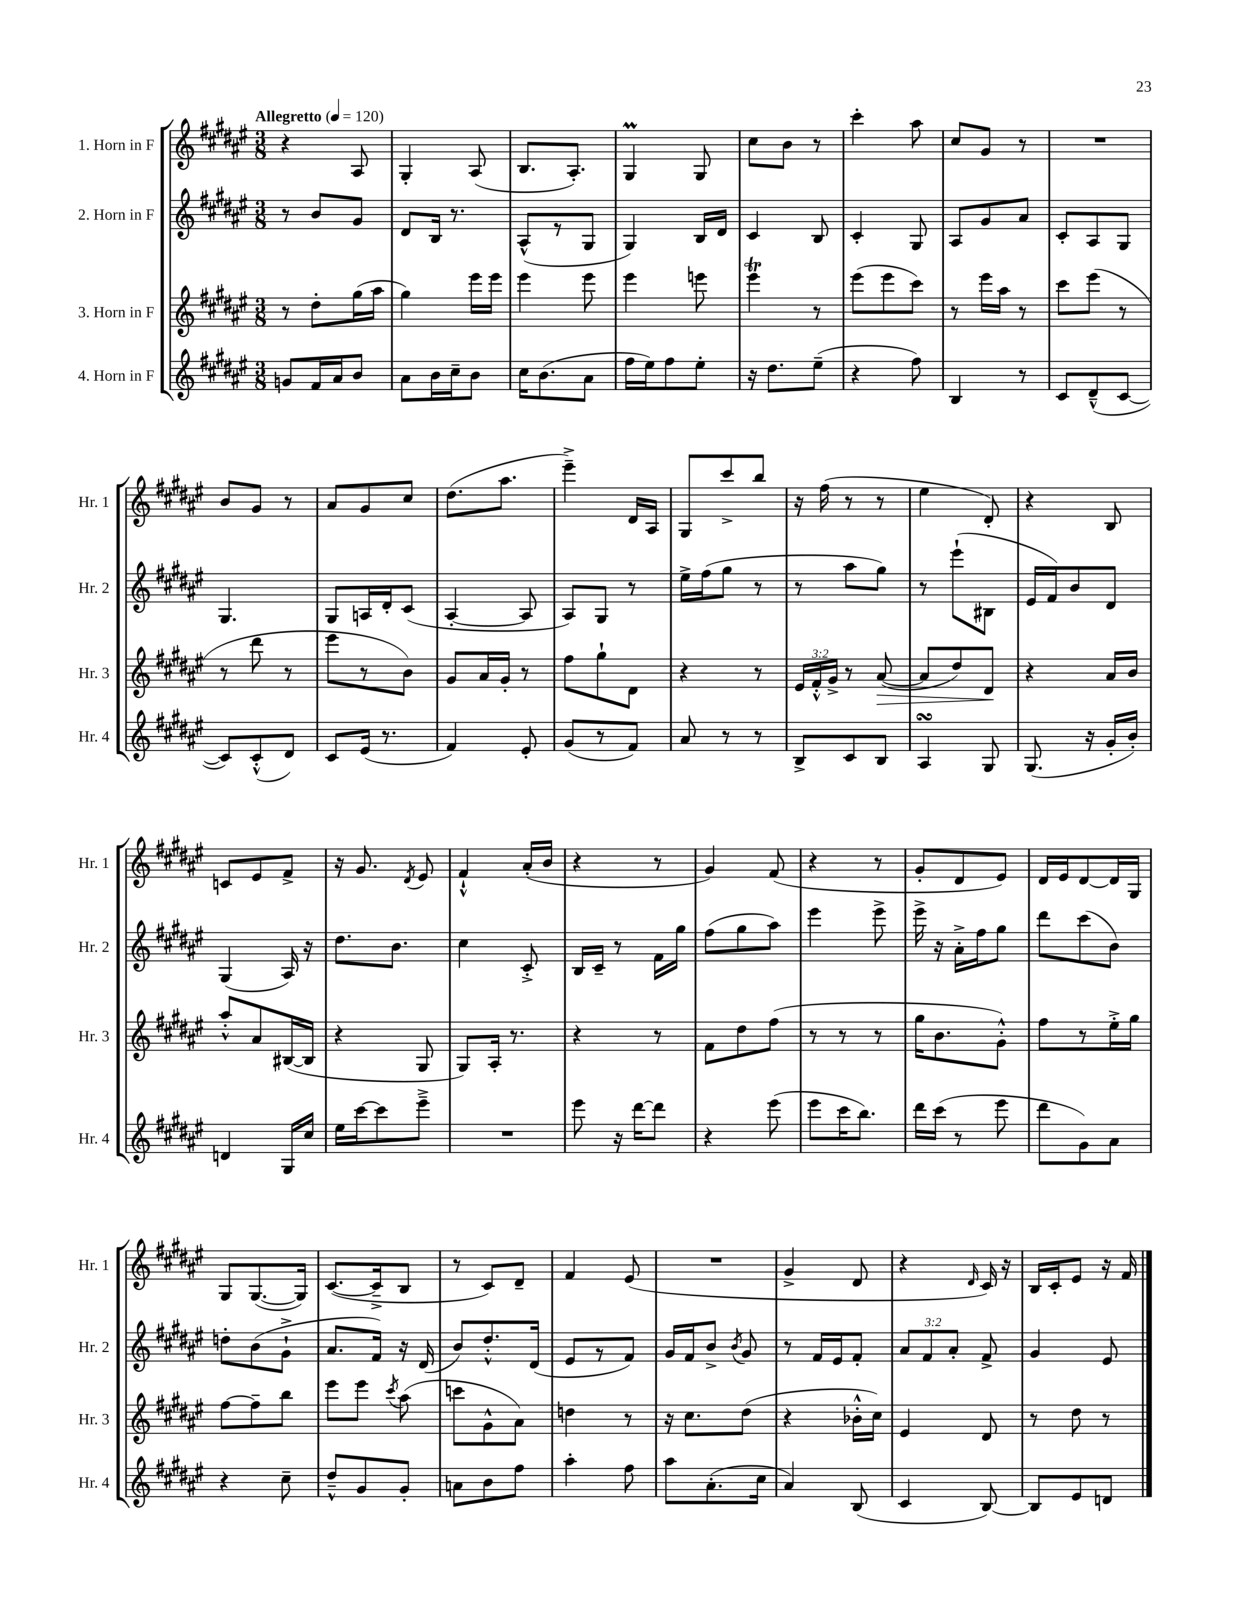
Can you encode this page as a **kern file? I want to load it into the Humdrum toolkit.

**kern	**kern	**dynam	**kern	**kern
*part4	*part3	*part3	*part2	*part1
*staff4	*staff3	*staff3	*staff2	*staff1
*I"4. Horn in F	*I"3. Horn in F	*	*I"2. Horn in F	*I"1. Horn in F
*I'Hr. 4	*I'Hr. 3	*	*I'Hr. 2	*I'Hr. 1
*clefG2	*clefG2	*	*clefG2	*clefG2
*k[f#c#g#d#a#e#]	*k[f#c#g#d#a#e#]	*	*k[f#c#g#d#a#e#]	*k[f#c#g#d#a#e#]
*M3/8	*M3/8	*	*M3/8	*M3/8
*MM120	*MM120	*	*MM120	*MM120
=1	=1	=1	=1	=1
!	!	!	!	!LO:TX:a:B:t=Allegretto
8gn/L	8r	.	8r	4r
16f#/L	8dd#'\L	.	8b/L	.
16a#/J	.	.	.	.
8b/J	(16gg#\L	.	8g#/J	8A#/
.	16aa#\JJ	.	.	.
=2	=2	=2	=2	=2
8a#\L	4gg#\)	.	8d#/L	4G#'/
16b\L	.	.	16B/Jk	.
16cc#~\J	.	.	8.r	.
8b\J	16eee#\LL	.	.	(8A#/
.	16eee#\JJ	.	.	.
=3	=3	=3	=3	=3
16cc#\KL	4eee#\	.	(8A#^^/L	8.B/L
(8.b\	.	.	.	.
.	.	.	8r	.
.	.	.	.	8.A#'/J)
8a#\J	8eee#\	.	8G#/J	.
=4	=4	=4	=4	=4
16ff#\LL	4eee#\	.	4G#/)	4G#M/
16ee#\J)	.	.	.	.
8ff#\	.	.	.	.
8ee#'\J	8eeen\	.	16B/LL	8G#/
.	.	.	16d#/JJ	.
=5	=5	=5	=5	=5
16r	4eee#t\	.	4c#/	8cc#\L
8.dd#\L	.	.	.	.
.	.	.	.	8b\J
(8ee#~\J	8r	.	8B/	8r
=6	=6	=6	=6	=6
4r	(8eee#\L	.	4c#'/	4ccc#'\
.	8eee#\	.	.	.
8ff#\)	8ccc#\J)	.	8G#/	8aa#\
=7	=7	=7	=7	=7
4B/	8r	.	8A#/L	8cc#/L
.	16eee#\LL	.	8g#/	8g#/J
.	16aa#\JJ	.	.	.
8r	8r	.	8a#/J	8r
=8	=8	=8	=8	=8
8c#/L	8ccc#\L	.	8c#'/L	4.r
(8d#~^^/	(8eee#\J	.	8A#/	.
[8c#/J	8r	.	8G#/J	.
!!LO:LB:g=z
=9	=9	=9	=9	=9
8c#/L])	8r	.	4.G#/	8b/L
(8c#'^^/	8ddd#\	.	.	8g#/J
8d#/J)	8r	.	.	8r
=10	=10	=10	=10	=10
8c#/L	8eee#\L	.	8G#/L	8a#/L
(16e#/Jk	8r	.	16An/L	8g#/
8.r	.	.	16d#'/J	.
.	8b\J)	.	(8c#/J	8cc#/J
=11	=11	=11	=11	=11
4f#/)	8g#/L	.	[4A#'/	(8.dd#\L
.	16a#/L	.	.	.
.	16g#'/JJ	.	.	8.aa#\J
8e#'/	8r	.	8A#/]	.
=12	=12	=12	=12	=12
(8g#/L	8ff#\L	.	8A#/L)	4eee#~^\)
8r	8gg#`\	.	8G#/J	.
8f#/J)	8d#\J	.	8r	16d#/LL
.	.	.	.	16A#/JJ
=13	=13	=13	=13	=13
8a#/	4r	.	16ee#^\LL	8G#/L
.	.	.	(16ff#\J	.
8r	.	.	8gg#\J	8ccc#^/
8r	8r	.	8r	8bb/J
=14	=14	=14	=14	=14
8B^/L	24e#/LL	.	8r	16r
.	24f#'^^/	.	.	.
.	.	.	.	(16ff#\
.	24g#^/JJ	.	.	.
8c#/	8r	.	8aa#\L	8r
!	!	!LO:HP:b	!	!
8B/J	([8a#/	>	8gg#\J)	8r
=15	=15	=15	=15	=15
4A#sSsS/	8a#/L]	.	8r	4ee#\
.	8dd#/)	.	(8eee#`\L	.
8G#/	8d#/J	.	8B#X\J	8d#'/)
.	.	]	.	.
=16	=16	=16	=16	=16
(8.G#/	4r	.	16e#/LL	4r
.	.	.	16f#/J)	.
.	.	.	8b/	.
16r	.	.	.	.
16g#'/LL	16a#/LL	.	8d#/J	8B/
16b'/JJ)	16b/JJ	.	.	.
!!LO:LB:g=z
=17	=17	=17	=17	=17
4dn/	8aa#'^^/L	.	(4G#/	8cn/L
.	8a#/	.	.	8e#/
16G#/LL	([16B#X/L	.	16A#/)	8f#^/J
16cc#/JJ	16B#/JJ]	.	16r	.
=18	=18	=18	=18	=18
16ee#\LL	4r	.	8.dd#\L	16r
[16ccc#\J	.	.	.	8.g#/
8ccc#\]	.	.	.	.
.	.	.	8.b\J	.
.	.	.	.	8qd#/
8eee#~^\J	8G#/	.	.	8e#/
=19	=19	=19	=19	=19
4.r	8G#/L)	.	4cc#\	4f#`^^/
.	16A#'/Jk	.	.	.
.	8.r	.	.	.
.	.	.	8c#'^/	(16a#'/LL
.	.	.	.	16b/JJ
=20	=20	=20	=20	=20
8eee#\	4r	.	16B/LL	4r
.	.	.	16c#~/JJ	.
16r	.	.	8r	.
[16ddd#\KL	.	.	.	.
8ddd#\J]	8r	.	16f#\LL	8r
.	.	.	16gg#\JJ	.
=21	=21	=21	=21	=21
4r	8f#\L	.	(8ff#\L	4g#/)
.	8dd#\	.	8gg#\	.
(8eee#\	(8ff#\J	.	8aa#\J)	(8f#/
=22	=22	=22	=22	=22
8eee#\L	8r	.	4eee#\	4r
16ccc#\K	8r	.	.	.
8.bb\J)	.	.	.	.
.	8r	.	8eee#^\	8r
=23	=23	=23	=23	=23
16ddd#\LL	16gg#\KL	.	16eee#^\	8g#'/L
(16ccc#\JJ	8.b\	.	16r	.
8r	.	.	16a#'^\LL	8d#/
.	.	.	16ff#\J	.
8eee#\	8g#'^^\J)	.	8gg#\J	8e#/J)
=24	=24	=24	=24	=24
8ddd#\L	8ff#\L	.	8ddd#\L	16d#/LL
.	.	.	.	16e#/J
8g#\)	8r	.	(8ccc#\	[8d#/
8a#\J	16ee#'^\L	.	8b\J)	16d#/L]
.	16gg#\JJ	.	.	16G#/JJ
!!LO:LB:g=z
=25	=25	=25	=25	=25
4r	[8ff#\L	.	8ddn'\L	8G#/L
.	8ff#~\]	.	(8b\	([8.G#/
8cc#~\	8bb\J	.	8g#`^\J	.
.	.	.	.	16G#/Jk])
=26	=26	=26	=26	=26
8dd#~^^/L	8eee#\L	.	8.a#/L	([8.c#/L
8g#/	8eee#\J	.	.	.
.	.	.	16f#/Jk)	16c#~^/k]
.	8qccc#/	.	.	.
8g#'/J	(8aa#\	.	16r	8B/J
.	.	.	(16d#/	.
=27	=27	=27	=27	=27
8an\L	8cccn\L	.	8b/L)	8r
8b\	8g#^^\	.	8.dd#'^^/	8c#/L)
8ff#\J	8a#\J)	.	.	8d#~/J
.	.	.	(16d#/Jk	.
=28	=28	=28	=28	=28
4aa#'\	4ddn\	.	8e#/L	4f#/
.	.	.	8r	.
8ff#\	8r	.	8f#/J)	(8e#/
=29	=29	=29	=29	=29
8aa#\L	16r	.	16g#/LL	4.r
.	8.cc#\L	.	16f#/J	.
(8.a#'\	.	.	8b^/J	.
.	.	.	8qb/	.
.	(8dd#\J	.	8g#/	.
16cc#\Jk	.	.	.	.
=30	=30	=30	=30	=30
4a#/)	4r	.	8r	4g#^/
.	.	.	16f#/LL	.
.	.	.	16e#/J	.
(8B/	16b-X'^^\LL	.	8f#'/J	8d#/
.	16cc#\JJ)	.	.	.
=31	=31	=31	=31	=31
4c#/	4e#/	.	12a#/L	4r
.	.	.	12f#/	.
.	.	.	12a#'/J	.
.	.	.	.	16qqd#/
[8B/)	8d#/	.	8f#^/	16c#/)
.	.	.	.	16r
=32	=32	=32	=32	=32
8B/L]	8r	.	4g#/	16B/LL
.	.	.	.	16c#'/J
8e#/	8dd#\	.	.	8e#/J
8dn/J	8r	.	8e#/	16r
.	.	.	.	16f#/
==	==	==	==	==
*-	*-	*-	*-	*-
